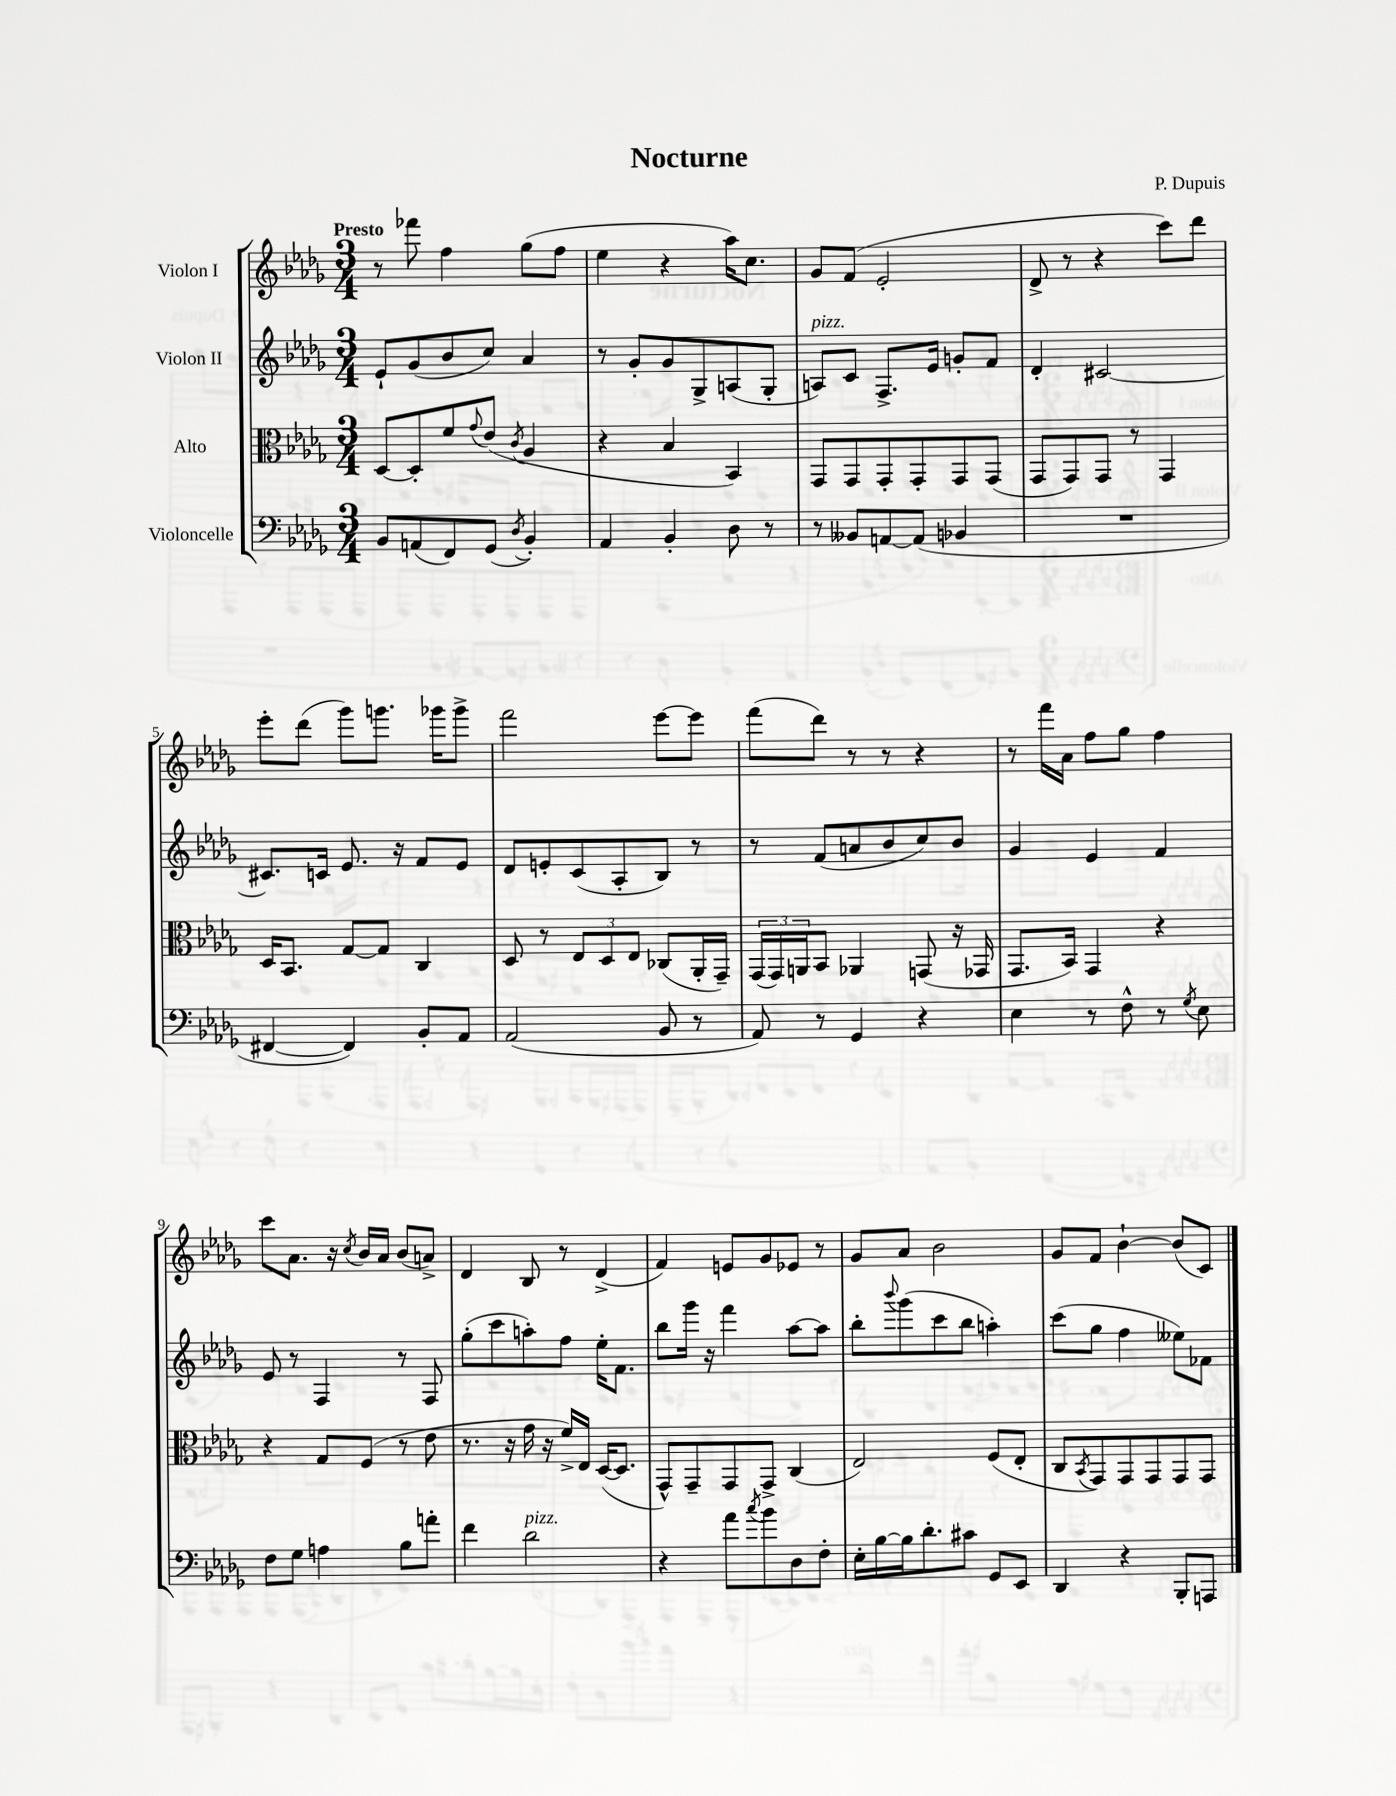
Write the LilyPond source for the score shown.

\header { title = "Nocturne" composer = "P. Dupuis" }
<<
\new StaffGroup <<
\new Staff = "s0" \with { instrumentName = "Violon I" } {
    \clef treble \key des \major \numericTimeSignature \time 3/4 \tempo "Presto"
    r8 fes'''8 f''4 ges''8( f''8 |
    ees''4 r4 aes''16) c''8. |
    ges'8 f'8( ees'2-. |
    des'8-> r8 r4 c'''8) des'''8 |
    ees'''8-. des'''8( ges'''8) g'''8. ges'''16 ges'''8-> |
    f'''2 ees'''8~ ees'''8 |
    f'''8( des'''8) r8 r8 r4 |
    r8 f'''16 aes'16 f''8 ges''8 f''4 |
    c'''8 aes'8. r16 \acciaccatura { c''8 } bes'16 aes'16 bes'8( a'8->) |
    des'4 bes8 r8 des'4->( |
    f'4) e'8 ges'8 ees'8 r8 |
    ges'8 aes'8 bes'2 |
    ges'8 f'8 bes'4~-! bes'8( c'8) \bar "|." |
}
\new Staff = "s1" \with { instrumentName = "Violon II" } {
    \clef treble \key des \major \numericTimeSignature \time 3/4
    ees'8-! ges'8( bes'8 c''8) aes'4 |
    r8 ges'8-. ges'8 ges8-> a8( ges8-. |
    a8^\markup { \italic "pizz." }) c'8 f8.-> ees'16 g'8-. f'8 |
    des'4-. cis'2~ |
    cis'8. c'16 ees'8. r16 f'8 ees'8 |
    des'8 e'8-. c'8( aes8-. bes8) r8 |
    r8 f'8( a'8 bes'8 c''8) bes'8 |
    ges'4 ees'4 f'4 |
    ees'8 r8 f4 r8 f8 |
    ges''8-.( c'''8 a''8-.) f''8 ees''16-. f'8. |
    bes''8 ges'''16 r16 f'''4 aes''8~ aes''8 |
    bes''8-. \appoggiatura { bes'''8 } ges'''8( c'''8 bes''8 a''4-.) |
    c'''8( ges''8 f''4 eeses''8) fes'8 \bar "|." |
}
\new Staff = "s2" \with { instrumentName = "Alto" } {
    \clef alto \key des \major \numericTimeSignature \time 3/4
    des8~ des8-. f'8 \appoggiatura { ges'8 } ees'8( \acciaccatura { c'8 } aes4 |
    r4 bes4 bes,4) |
    ges,8 ges,8 ges,8-. ges,8-. ges,8 ges,8( |
    ges,8 ges,8) ges,8 r8 ges,4 |
    des16 bes,8. ges8~ ges8 c4 |
    des8 r8 \tuplet 3/2 { ees8 des8 ees8 } ces8( aes,16-. ges,16--) |
    \tuplet 3/2 { ges,16( ges,16) a,16 } bes,8 aes,4 g,8( r16 ges,16 |
    ges,8. bes,16) ges,4 r4 |
    r4 ges8 f8( r8 ees'8 |
    r8. r16 ges'16 r16 f'16->) ees16 des16~( des8. |
    ges,8-^) ges,8-- ges,8 ges,8-> c4( |
    ees2) f8( ees8-. |
    c8 \acciaccatura { bes,8 } ges,8) ges,8 ges,8 ges,8 ges,8 \bar "|." |
}
\new Staff = "s3" \with { instrumentName = "Violoncelle" } {
    \clef bass \key des \major \numericTimeSignature \time 3/4
    bes,8 a,8( f,8) ges,8( \acciaccatura { des8 } bes,4-.) |
    aes,4 bes,4-. des8 r8 |
    r8 beses,8 a,8~ a,8( bes,4 |
    R2. |
    fis,4~ fis,4) bes,8-. aes,8 |
    aes,2( bes,8 r8 |
    aes,8) r8 ges,4 r4 |
    ees4 r8 f8-^ r8 \acciaccatura { ges8 } ees8 |
    f8 ges8 a4 bes8 a'8-. |
    f'4 des'2^\markup { \italic "pizz." } |
    r4 aes'8 \acciaccatura { c''8 } bes'8 des8 f8-. |
    ees16-. bes16~ bes16 des'8.-. cis'8 ges,8 ees,8 |
    des,4 r4 bes,,8-. a,,8 \bar "|." |
}
>>
>>
